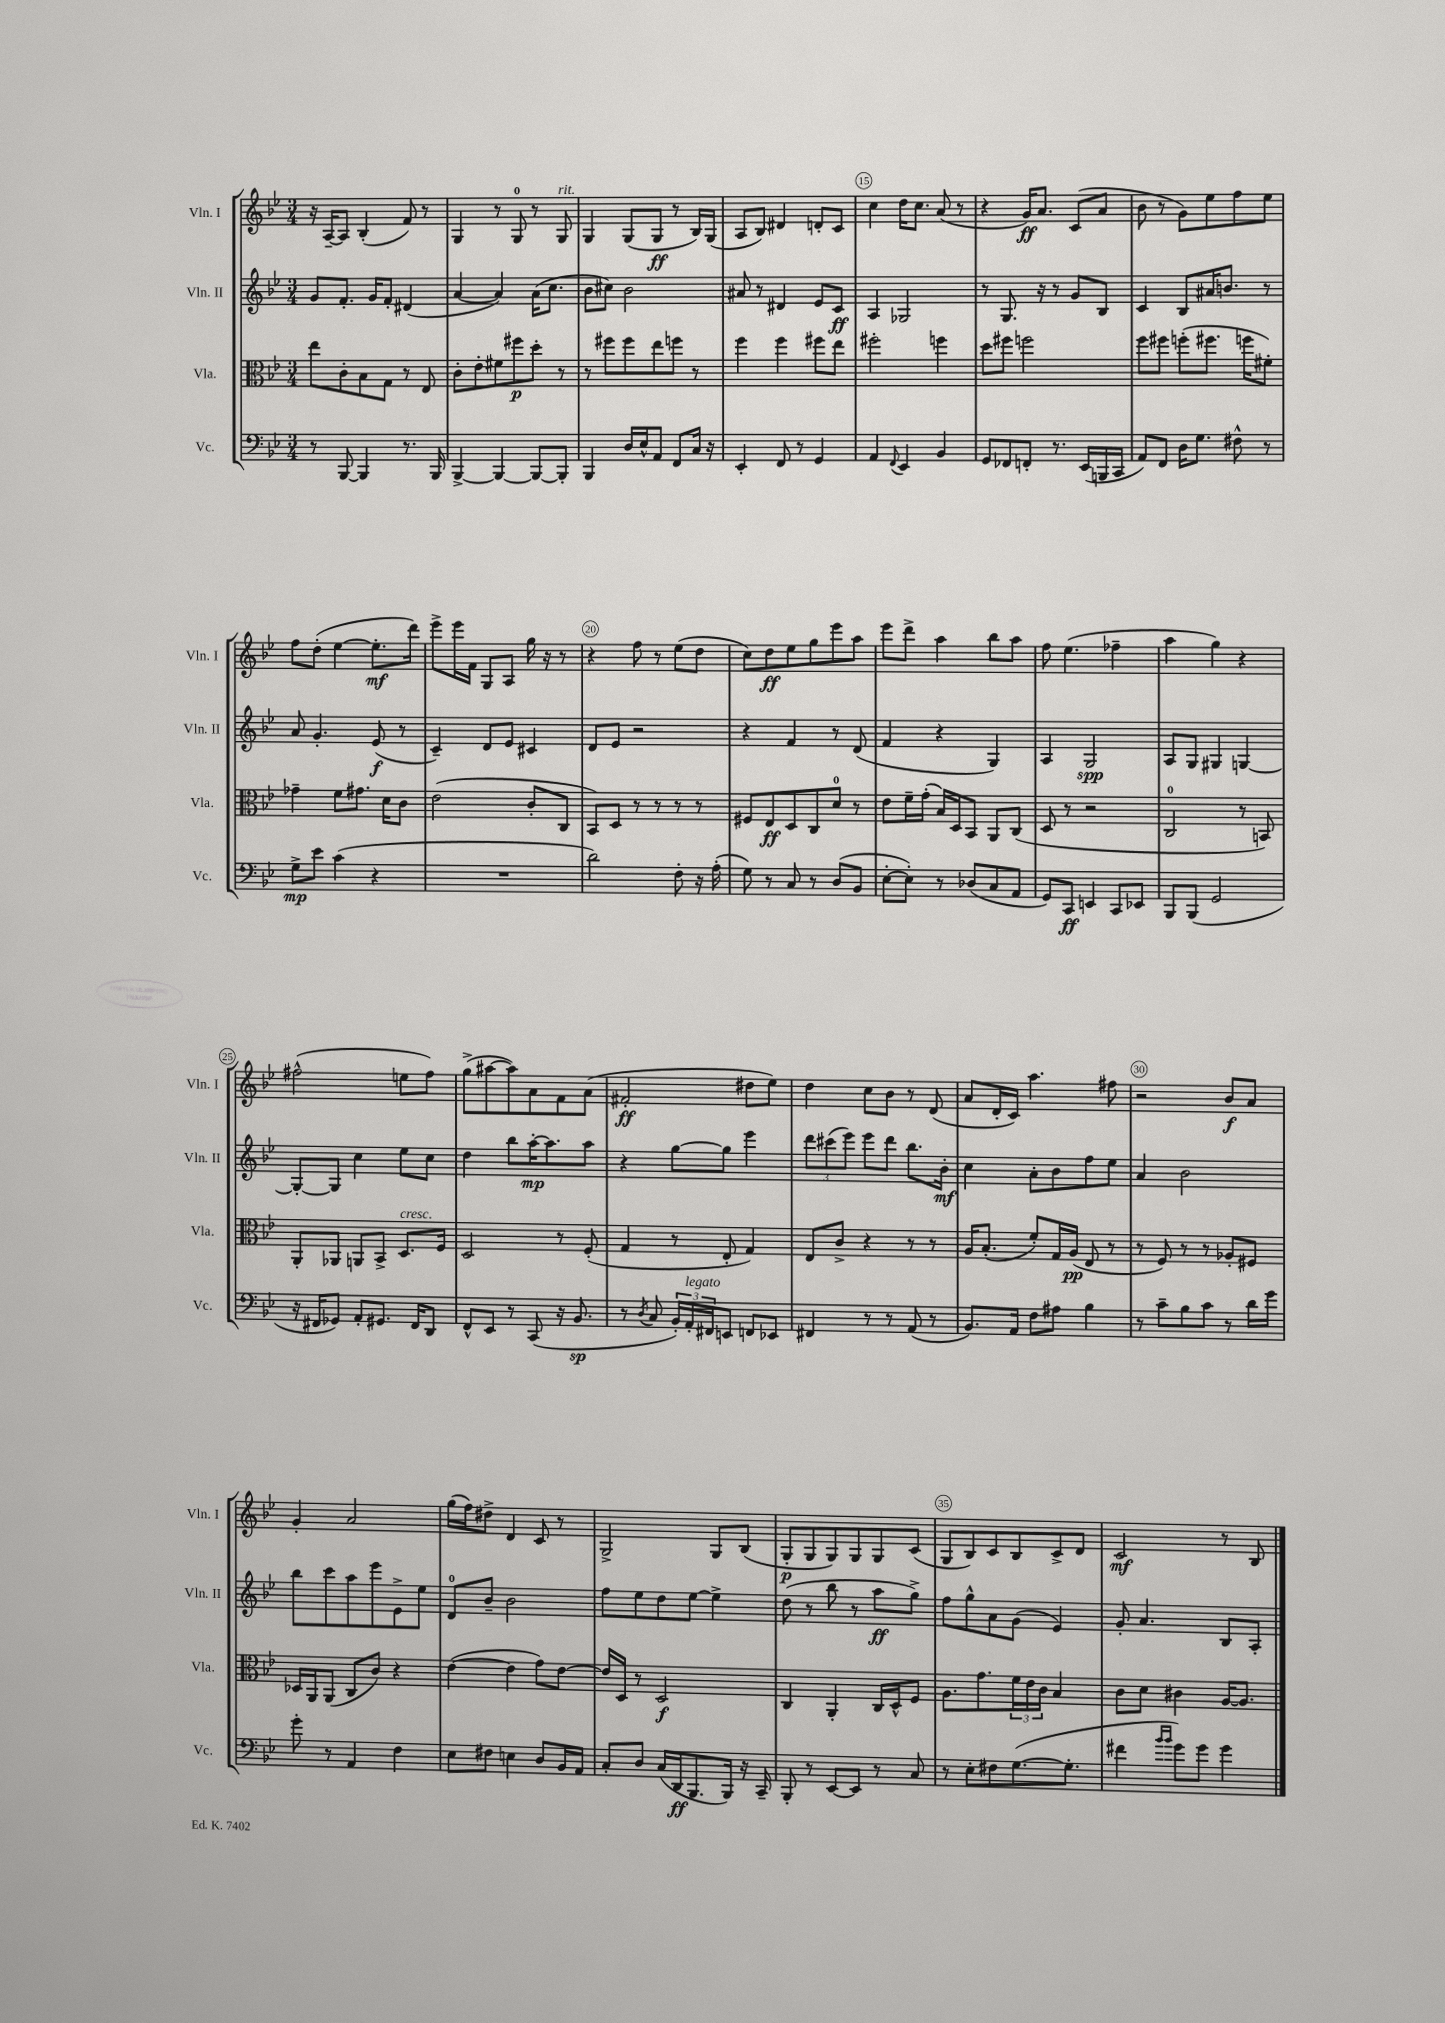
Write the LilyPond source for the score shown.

<<
\new StaffGroup <<
\new Staff = "s0" \with { instrumentName = "Vln. I" shortInstrumentName = "Vln. I" } {
    \clef treble \key bes \major \numericTimeSignature \time 3/4
    r16 a16~-- a8 bes4-.( f'8) r8 |
    g4 r8 g8-0 r8 g8^\markup { \italic "rit." } |
    g4 g8( g8\ff r8 bes16) g16( |
    a8 bes8) dis'4 d'8-. c'8 |
    c''4 d''16 c''8. a'8( r8 |
    r4 g'16\ff) a'8. c'8( a'8 |
    bes'8 r8 g'8) ees''8 f''8 ees''8 |
    f''8 d''8-.( ees''4~ ees''8.-.\mf d'''16) |
    ees'''8-> ees'''16 f'16 g8 a8 g''16 r16 r8 |
    r4 f''8 r8 ees''8( d''8 |
    c''8) d''8\ff ees''8 g''8 ees'''8 a''8 |
    ees'''8 d'''8-> a''4 bes''8 a''8 |
    f''8 ees''4.( fes''4-- |
    a''4 g''4) r4 |
    fis''2-^( e''8 fis''8) |
    g''8->( ais''8~ ais''8) a'8 f'8 a'8( |
    fis'2-.\ff dis''8 ees''8) |
    d''4 c''8 bes'8 r8 d'8( |
    a'8 d'16-. c'16) a''4. fis''8 |
    r2 bes'8\f a'8 |
    g'4-. a'2 |
    g''16( f''16) dis''8-> d'4 c'8 r8 |
    g2-> g8 bes8( |
    g8-.\p g8 g8) g8 g8 c'8( |
    g8 bes8) c'8 bes8 c'8-> d'8 |
    c'2\mf r8 bes8 \bar "|." |
}
\new Staff = "s1" \with { instrumentName = "Vln. II" shortInstrumentName = "Vln. II" } {
    \clef treble \key bes \major \numericTimeSignature \time 3/4
    g'8 f'8.-. g'16 f'8-. dis'4( |
    a'4~ a'4) a'16( c''8. |
    bes'8 cis''8) bes'2 |
    ais'8 r8 dis'4 ees'8 c'8\ff |
    a4 ges2 |
    r8 g8. r16 r8 g'8 bes8 |
    c'4 bes8 ais'16 b'8. r8 |
    a'8 g'4.-. ees'8\f( r8 |
    c'4--) d'8 ees'8 cis'4 |
    d'8 ees'8 r2 |
    r4 f'4 r8 d'8( |
    f'4 r4 g4) |
    a4 g2\spp |
    a8 g8 gis4 g4~ |
    g8~-. g8 c''4 ees''8 c''8 |
    d''4 bes''8 a''16~-.\mp a''8. a''8 |
    r4 g''8~ g''8 ees'''4 |
    \tuplet 3/2 { d'''8 cis'''8( ees'''8) } ees'''8 d'''8 bes''8. bes'16-.\mf |
    c''4 a'8-. bes'8 f''8 ees''8 |
    a'4 bes'2 |
    bes''8 c'''8 a''8 ees'''8 ees'8-> ees''8 |
    d'8-0 bes'8-- bes'2 |
    f''8 ees''8 d''8 ees''8~ ees''4-> |
    d''8( r8 bes''8 r8 a''8\ff g''8->) |
    f''8 g''8-^ a'8 g'8( ees'4) |
    g'8-. a'4. bes8 a8-. \bar "|." |
}
\new Staff = "s2" \with { instrumentName = "Vla." shortInstrumentName = "Vla." } {
    \clef alto \key bes \major \numericTimeSignature \time 3/4
    ees''8 c'8-. bes8 g8 r8 ees8 |
    c'8-. ees'8-. fis'8 fis''8\p d''8-. r8 |
    r8 fis''8 fis''8 ees''8 f''8 r8 |
    f''4 f''4 fis''8 ees''8 |
    fis''2-. f''4 |
    d''8 fis''8 f''2 |
    f''8 fis''8 f''8-.( fis''8. f''16 fis'8-.) |
    ges'4-- f'8 gis'8. d'16 c'8 |
    ees'2( c'8-. c8 |
    bes,8) d8 r8 r8 r8 r8 |
    fis8 ees8\ff d8 c8 d'8-0 r8 |
    ees'8 f'16-- g'16-.( bes16) d16 bes,8 a,8 c8( |
    d8 r8 r2 |
    c2-0 r8 b,8) |
    a,8-. aes,8 a,8 bes,8-> d8.^\markup { \italic "cresc." } f16 |
    d2 r8 f8-.( |
    g4 r8 ees8-. g4) |
    ees8 c'8-> r4 r8 r8 |
    a16 bes8.-.( f'8-.) g16 a16\pp( ees8 r8 |
    r8 f8) r8 r8 aes8-. fis8 |
    des16 a,16 a,8( c8 c'8) r4 |
    ees'4~( ees'4 g'8) ees'8~ |
    ees'16 d16 r8 d2\f |
    c4 a,4-. c16 d16-^ f8 |
    a8. g'8. \tuplet 3/2 { f'16 ees'16 c'16 } bes4 |
    c'8 d'8 cis'4 a16~ a8. \bar "|." |
}
\new Staff = "s3" \with { instrumentName = "Vc." shortInstrumentName = "Vc." } {
    \clef bass \key bes \major \numericTimeSignature \time 3/4
    r8 bes,,8~ bes,,4 r8. bes,,16 |
    bes,,4~-> bes,,4~ bes,,8~ bes,,8-. |
    bes,,4 d16 ees16-^ a,8 f,8 c16 r16 |
    ees,4-. f,8 r8 g,4 |
    a,4 \appoggiatura { f,8 } ees,4 bes,4 |
    g,8 fes,8 f,8-. r8. ees,16( b,,16 c,16 |
    a,8) f,8 d16 g8. fis8-^ r8 |
    g8->\mp ees'8 c'4( r4 |
    R2. |
    d'2) f8-. r16 a16-.( |
    g8) r8 c8 r8 d8( bes,8 |
    ees8~-. ees8-.) r8 des8( c8 a,8 |
    g,8) c,8\ff e,4 c,8 ees,8 |
    bes,,8 bes,,8( g,2 |
    r16 fis,16 ges,8) a,8-. gis,8. fis,16 d,8 |
    f,8-^ ees,8 r8 c,8( r16 bes,8.\sp |
    r8 \acciaccatura { d8 } c8 \tuplet 3/2 { bes,16-.) a,16-.^\markup { \italic "legato" } fis,16 } e,8 f,8 ees,8 |
    fis,4 r8 r8 a,8( r8 |
    bes,8.) a,16 f8 ais8 bes4 |
    r8 c'8-- bes8 c'8 r8 d'16 g'16 |
    g'8-. r8 a,4 f4 |
    ees8 fis8 e4 d8 bes,16 a,16 |
    c8-. d8 c16( d,16\ff bes,,8. bes,,16) r16 c,16-- |
    bes,,8-. r8 ees,8~ ees,8 r8 c8 |
    r8 ees8-. fis8 g8.~( g8.-. |
    fis'4 \grace { bes'16 bes'16 } g'8) g'8 g'4 \bar "|." |
}
>>
>>
\layout { \context { \Score currentBarNumber = #11 \override BarNumber.break-visibility = ##(#f #t #t) barNumberVisibility = #(every-nth-bar-number-visible 5) \override BarNumber.stencil = #(make-stencil-circler 0.1 0.3 ly:text-interface::print) } }
